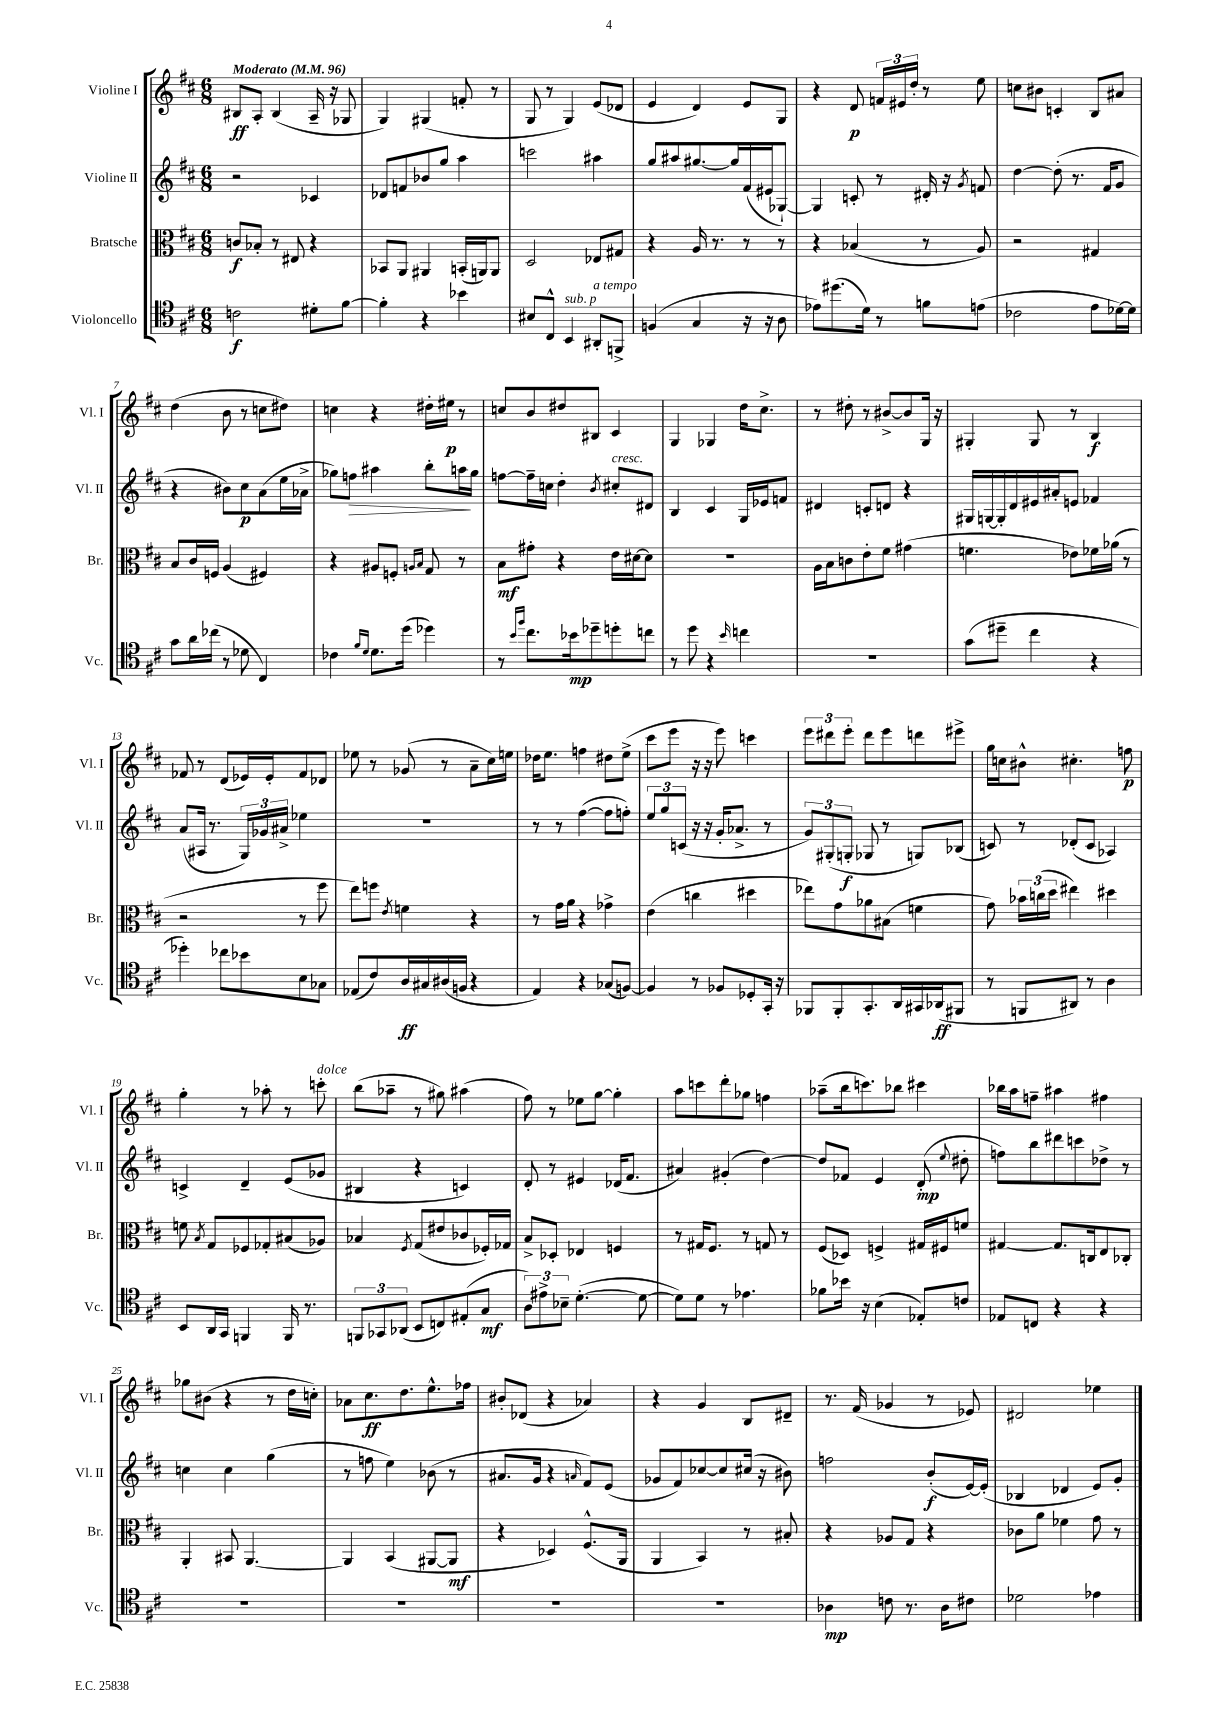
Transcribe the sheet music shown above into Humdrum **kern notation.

**kern	**kern	**kern	**kern
*staff4	*staff3	*staff2	*staff1
*clefC4	*clefC3	*clefG2	*clefG2
*k[f#c#]	*k[f#c#]	*k[f#c#]	*k[f#c#]
*M6/8	*M6/8	*M6/8	*M6/8
*MM96	*MM96	*MM96	*MM96
2c	8c	2r	8B#
.	8B-'	.	8A'
.	8r	.	(4B#
.	8E#	.	.
8d#'	4r	4c-	16A~
.	.	.	16r
[8f#	.	.	8G-
=	=	=	=
4f#']	8BB-	8d-	4G)
.	8AA	8f	.
4r	4AA#	8b-	(4G#
.	.	8gg	.
4b-	(16BB'	4aa	8f'
.	16AA)	.	.
.	8AA	.	8r
=	=	=	=
8B#	2D	2ccc	8G
8C#^^	.	.	8r
4BB	.	.	4G)
8AA#'	8E-	4aa#	(8e
8FF^	8G#	.	8d-
=	=	=	=
(4F	4r	8gg	4e
.	.	8aa#	.
4G	16A	[8.gg#	4d)
.	8.r	.	.
.	.	16gg#]	.
16r	8r	(16f#	8e
16r	.	16e#	.
8A	8r	[8G-`)	8G
=	=	=	=
8e-)	4r	4G-]	4r
(8.dd#	.	.	.
.	(4B-	8c'	8d
16d)	.	.	.
8r	.	8r	24f
.	.	.	24e#
.	.	.	24dd'
8f	8r	16d#'	8r
.	.	16r	.
.	.	8qg	.
(8e	8A)	8f	8ee
=	=	=	=
2c-	2r	[4dd	8cc
.	.	.	8b#
.	.	(8dd']	4c'
.	.	8.r	.
8e	4G#	.	8B
.	.	16f#	.
[16d-)	.	8g	8a#
16d-]	.	.	.
=	=	=	=
8g	8B	4r	(4dd
16a	16c#	.	.
(16cc-	16F	.	.
8r	(4A	8b#)	8b
8d-	.	8cc#	8r
4C#)	4F#)	(8a	8cc
.	.	16ee	8dd#)
.	.	16a-^	.
=	=	=	=
4c-	4r	8gg-)	4cc
.	.	8ff	.
16qqf#	.	.	.
16qqd	.	.	.
8.d	8A#	4aa#	4r
.	8F'	.	.
(16dd	.	.	.
.	16qqA	.	.
.	16qqB	.	.
4dd-)	8G	8bb'	16dd#'
.	.	.	16ee#
.	8r	16aa	8r
.	.	16gg-	.
=	=	=	=
8r	8B	[8ff	8cc
16qqb	.	.	.
16qqff#	.	.	.
8.cc#	8g#'	16ff~]	8b
.	.	16cc	.
.	4r	4dd'	8dd#
16b-	.	.	.
8dd-~	.	.	8B#
.	.	8qb	.
8dd'	16e	8cc#'	4c#
.	[16d#	.	.
8cc	8d#]	8d#	.
=	=	=	=
8r	2.r	4B	4G
8dd	.	.	.
4r	.	4c#	4G-
16qqb	.	.	.
4cc	.	16G	16dd
.	.	16e-	8.cc#^
.	.	8f	.
=	=	=	=
2.r	16A	4d#	8r
.	16B	.	.
.	8c	.	8dd#'
.	8e'	8c'	8r
.	8f#	8d	[8b#^
.	(4g#	4r	8b#]
.	.	.	16G
.	.	.	16r
=	=	=	=
(8g	4.f	16G#	4G#'
.	.	[16G	.
8dd#~	.	16G']	.
.	.	16d	.
4cc#	.	16e#	8G#
.	.	16a#'	.
.	8e-)	8e	8r
4r	16f-	4f-	4B
.	(16a-	.	.
.	8r	.	.
=	=	=	=
4dd-')	2r	(8a	8f-
.	.	16A#	8r
.	.	8.r	.
8cc-	.	.	(8d
8b-	.	24G)	16e-)
.	.	24g-	.
.	.	.	16e-'
.	.	24a#^	.
8B	8r	4ee-	8f-
8G-	8ff#	.	8d-
=	=	=	=
(8E-	8ee)	2.r	8ee-
8c#)	8ff	.	8r
.	8qe	.	.
16A	4f	.	(8g-
16G#	.	.	.
(16A#	.	.	8r
16F	.	.	.
4r	4r	.	8a~
.	.	.	16cc#)
.	.	.	16ee
=	=	=	=
4E)	8r	8r	16dd-
.	.	.	8.ee
.	16g	8r	.
.	16a	.	.
4r	4r	([4ff#	4ff
(8G-	4g-^	8ff#]	8dd#
[8F)	.	8ff')	(8ee^
=	=	=	=
4F]	(4e	12ee	8ccc#
.	.	12gg	.
.	.	.	8eee
.	.	(12c	.
8r	4cc	16r	16r
.	.	16r	16r
8F-	.	16g'	8eee)
.	.	8.a-^	.
8D-'	4dd#	.	4ccc
16GG'	.	8r	.
16r	.	.	.
=	=	=	=
8FF-	8ee-)	12g)	12eee
.	.	(12G#'	12ddd#
8FF-'	8g	.	.
.	.	12G'	12eee'
8.GG'	8a-	8G-	8ddd#
.	(8B#	8r	8eee
16AA	.	.	.
16GG#	4f	8G)	8ddd
(16AA-	.	.	.
8FF#	.	(8B-	8eee#^
=	=	=	=
8r	8g)	8c)	16gg
.	.	.	16cc
8FF	24b-	8r	8b#^^
.	(24cc	.	.
.	24dd	.	.
8AA#)	4ee#)	(8d-'	4.cc#'
8r	.	8c	.
4A	4dd#	4A-)	.
.	.	.	8ff
=	=	=	=
8BB	8f	4c^	4gg'
.	8qB	.	.
16AA	8G	.	.
16GG	.	.	.
4FF	8F-	4d~	8r
.	8G-'	.	8aa-'
16FF	(8B#	(8e	8r
8.r	.	.	.
.	8A-)	8g-	8ccc'
=	=	=	=
12FF	4B-	4B#	(8bb
12GG-	.	.	.
.	.	.	8aa-~
(12AA-	.	.	.
.	8qF#	.	.
8BB	(8G	4r	8r
8C)	8e#	.	8gg#)
(8E#'	8c-	4c)	(4aa#
8G	16F-')	.	.
.	16G-	.	.
=	=	=	=
12A)	8B^	8d'	8ff#)
12e#^	.	.	.
.	8D-'	8r	8r
12B-~	.	.	.
([4.d'	4E-	4e#	8ee-
.	.	.	[8gg
.	4F	(16d-	4gg']
.	.	8.f#	.
8d_	.	.	.
=	=	=	=
8d])	8r	4a#)	8aa
8d	16G#	.	8ccc
.	8.F#	.	.
8r	.	(4g#'	8ddd'
4.e-	8r	.	8gg-
.	8G	[4dd)	4ff
.	8r	.	.
=	=	=	=
8f-	(8F#	8dd]	(8aa-~
16b-	8D-)	8f-	16bb
16r	.	.	8.ccc)
(4B	4F^	4e	.
.	.	.	8bb-
8E-')	16G#	(8d'	4ccc#
.	16F#	.	.
.	.	8qqee	.
8c	8f	8dd#'	.
=	=	=	=
8E-	[4G#	8ff)	16bb-
.	.	.	16aa
8C	.	8bb	8ff~
4r	8.G#]	8ddd#	4aa#
.	.	8ccc	.
.	16C	.	.
4r	8E	8dd-^	4ff#
.	8C-'	8r	.
=	=	=	=
2.r	4AA'	4cc	8gg-
.	.	.	(8b#
.	8BB#	4cc	4r
.	[4.AA	.	.
.	.	(4gg	8r
.	.	.	16dd
.	.	.	16cc')
=	=	=	=
2.r	4AA]	8r	8a-
.	.	8ff	8.cc#
.	(4BB	4ee)	.
.	.	.	8.dd
.	[8AA#	(8b-	8.ee^^
.	8AA#]	8r	.
.	.	.	16ff-
=	=	=	=
2.r	4r	8.a#	8b#'
.	.	.	(8d-
.	.	16g	.
.	4D-)	4r	4r
.	.	16qqa	.
.	(8.F#^^	8f#)	4a-)
.	.	(8e	.
.	16AA	.	.
=	=	=	=
2.r	4AA	8g-	4r
.	.	8f#)	.
.	4BB)	[8cc-	4g
.	.	8cc-]	.
.	8r	(16cc#	8B
.	.	16r	.
.	8B#'	8b#)	8d#~
=	=	=	=
4A-	4r	2ff	8.r
.	.	.	(16f#
8c	8A-	.	4g-
8.r	8G	.	.
.	4r	(8b'	8r
16A-	.	.	.
8c#	.	[16e)	8e-)
.	.	(16e']	.
=	=	=	=
2d-	8c-	4B-	2d#
.	8a	.	.
.	4f-	4d-	.
4e-	8g	8e)	4ee-
.	8r	8g'	.
==	==	==	==
*-	*-	*-	*-
